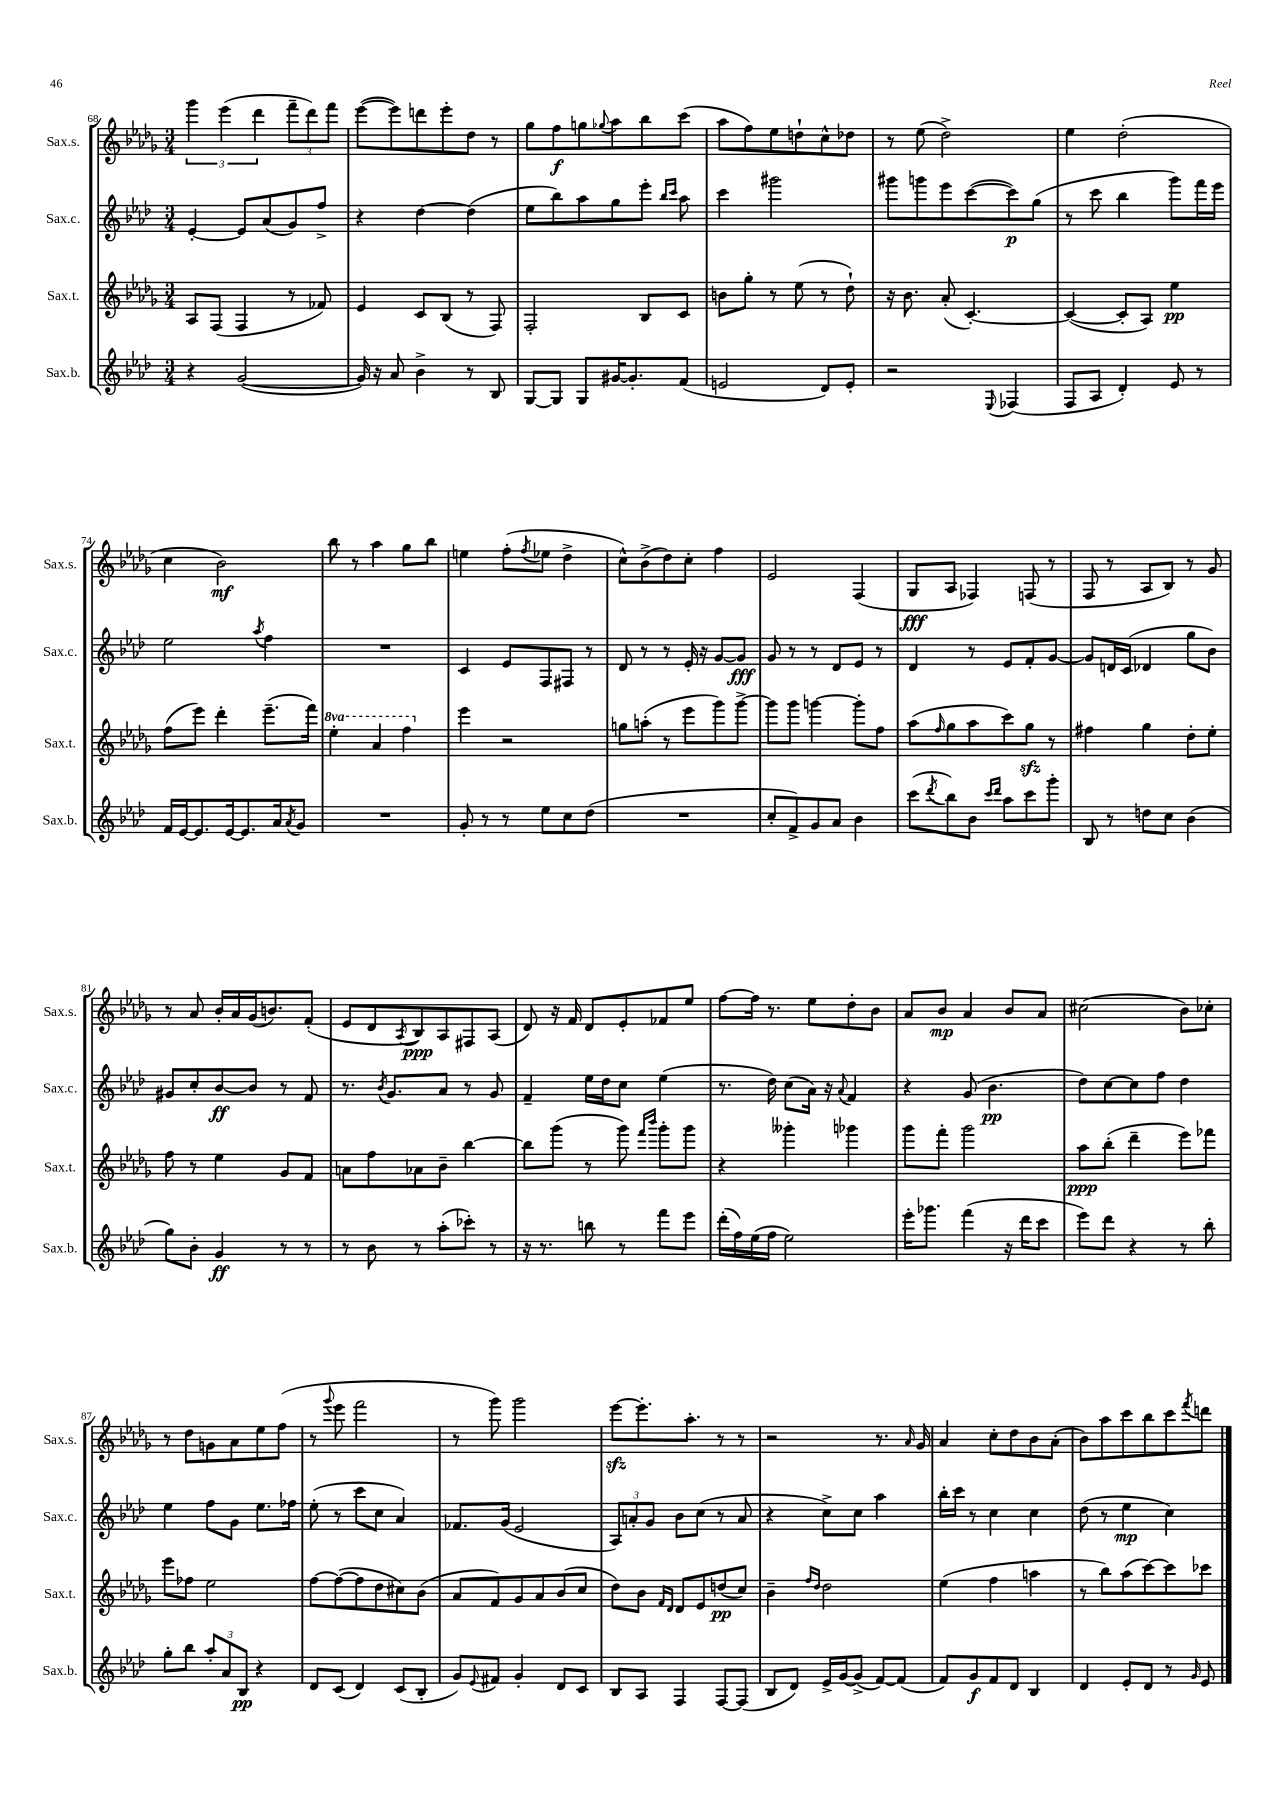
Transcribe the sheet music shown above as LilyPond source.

<<
\new StaffGroup <<
\new Staff = "s0" \with { instrumentName = "Sax.s." shortInstrumentName = "Sax.s." } {
    \clef treble \key des \major \numericTimeSignature \time 3/4
    \tuplet 3/2 { ges'''4 ees'''4( des'''4 } \tuplet 3/2 { f'''8-- des'''8) f'''8 } |
    ees'''8~( ees'''8) d'''8 ees'''8-. des''8 r8 |
    ges''8 f''8\f g''8 \appoggiatura { ges''8 } aes''8 bes''8 c'''8( |
    aes''8 f''8) ees''8 d''8-! c''8-^ des''8 |
    r8 ees''8( des''2->) |
    ees''4 des''2-.( |
    c''4 bes'2\mf) |
    bes''8 r8 aes''4 ges''8 bes''8 |
    e''4 f''8-.( \acciaccatura { f''8 } ees''8 des''4-> |
    c''8-^) bes'8->( des''8) c''8-. f''4 |
    ees'2 f4( |
    ges8\fff aes8 fes4) f8( r8 |
    f8 r8 aes8 bes8) r8 ges'8 |
    r8 aes'8 bes'16-. aes'16 ges'16( b'8.) f'8-.( |
    ees'8 des'8 \acciaccatura { aes8 } bes8\ppp) aes8 fis8 aes8( |
    des'8) r16 f'16 des'8 ees'8-. fes'8 ees''8 |
    f''8~ f''16 r8. ees''8 des''8-. bes'8 |
    aes'8 bes'8\mp aes'4 bes'8 aes'8 |
    cis''2( bes'8) ces''8-. |
    r8 des''8 g'8 aes'8 ees''8 f''8( |
    r8 \appoggiatura { ges'''8 } ees'''8 f'''2 |
    r8 ges'''8) ges'''2 |
    ees'''8~\sfz ees'''8.-. aes''8.-. r8 r8 |
    r2 r8. \grace { aes'16 } ges'16 |
    aes'4 c''8-. des''8 bes'8 aes'8-.( |
    bes'8) aes''8 c'''8 bes''8 c'''8 \acciaccatura { f'''8 } d'''8 \bar "|." |
}
\new Staff = "s1" \with { instrumentName = "Sax.c." shortInstrumentName = "Sax.c." } {
    \clef treble \key aes \major \numericTimeSignature \time 3/4
    ees'4~-. ees'8 aes'8( g'8) f''8-> |
    r4 des''4~ des''4( |
    ees''8 bes''8) aes''8 g''8 ees'''8-. \grace { bes''16 c'''16 } aes''8 |
    c'''4 gis'''2 |
    gis'''8 g'''8 ees'''8 c'''8~( c'''8\p) g''8( |
    r8 c'''8 bes''4 g'''8) f'''16 ees'''16 |
    ees''2 \acciaccatura { aes''8 } f''4 |
    R2. |
    c'4 ees'8 f8 fis8 r8 |
    des'8 r8 r8 ees'16-. r16 g'8~ g'8\fff |
    g'8 r8 r8 des'8 ees'8 r8 |
    des'4 r8 ees'8 f'8-. g'8~ |
    g'8 d'16 c'16( des'4 g''8 bes'8) |
    gis'8 c''8-. bes'8~\ff bes'8 r8 f'8 |
    r8. \acciaccatura { bes'8 } g'8. aes'8 r8 g'8 |
    f'4-- ees''16 des''16 c''8 ees''4( |
    r8. des''16) c''8( aes'16) r16 \appoggiatura { aes'8 } f'4 |
    r4 g'8( bes'4.\pp |
    des''8) c''8~ c''8 f''8 des''4 |
    ees''4 f''8 g'8 ees''8. fes''16 |
    ees''8-.( r8 c'''8 c''8 aes'4) |
    fes'8. g'16( ees'2 |
    \tuplet 3/2 { aes8) a'8-. g'8 } bes'8 c''8( r8 a'8 |
    r4 c''8->) c''8 aes''4 |
    bes''16-. c'''16 r8 c''4 c''4 |
    des''8( r8 ees''4\mp c''4) \bar "|." |
}
\new Staff = "s2" \with { instrumentName = "Sax.t." shortInstrumentName = "Sax.t." } {
    \clef treble \key des \major \numericTimeSignature \time 3/4 \set Staff.ottavationMarkups = #ottavation-simple-ordinals
    aes8 f8( f4 r8 fes'8) |
    ees'4 c'8 bes8( r8 f8) |
    f2-. bes8 c'8 |
    b'8 ges''8-. r8 ees''8( r8 des''8-!) |
    r16 bes'8. aes'8-.( c'4.~-.) |
    c'4~( c'8-. aes8) ees''4\pp |
    f''8( ees'''8) des'''4-. ees'''8.--( f'''16) |
    \ottava #1 ees'''4-. aes''4 f'''4 \ottava #0 |
    ees'''4 r2 |
    g''8 a''8-.( r8 ees'''8 ges'''8) ges'''8~-> |
    ges'''8 ges'''8 g'''4~ g'''8-. f''8 |
    aes''8( \grace { f''16 } ges''8 aes''8 c'''8) ges''8\sfz r8 |
    fis''4 ges''4 des''8-. ees''8-. |
    f''8 r8 ees''4 ges'8 f'8 |
    a'8 f''8 aes'8 bes'8-- bes''4~ |
    bes''8 ges'''8( r8 ges'''8) \grace { f'''16 bes'''16 } ges'''8-. ges'''8 |
    r4 geses'''4-. ges'''4 |
    ges'''8 f'''8-. ges'''2 |
    aes''8\ppp bes''8-.( des'''4-- ees'''8) fes'''8 |
    ees'''8 fes''8 ees''2 |
    f''8~ f''8~( f''8 des''8 cis''8) bes'8( |
    aes'8 f'8) ges'8 aes'8 bes'8( c''8 |
    des''8) bes'8 \grace { f'16 des'16 } des'8 ees'8 d''8\pp( c''8) |
    bes'4-- \grace { f''16 des''16 } des''2 |
    ees''4( f''4 a''4 |
    r8 bes''8) aes''8( c'''8~) c'''8 ces'''8 \bar "|." |
}
\new Staff = "s3" \with { instrumentName = "Sax.b." shortInstrumentName = "Sax.b." } {
    \clef treble \key aes \major \numericTimeSignature \time 3/4
    r4 g'2~( |
    g'16) r16 aes'8 bes'4-> r8 bes8 |
    g8~ g8 g8 gis'16~ gis'8.-. f'8( |
    e'2 des'8) e'8-. |
    r2 \appoggiatura { ees8 } fes4( |
    f8 aes8 des'4-.) ees'8 r8 |
    f'16 ees'16~ ees'8. ees'16~ ees'8. aes'16 \acciaccatura { aes'8 } g'8 |
    R2. |
    g'8-. r8 r8 ees''8 c''8 des''8( |
    R2. |
    c''8-. f'8->) g'8 aes'8 bes'4 |
    c'''8( \acciaccatura { des'''8 } bes''8) bes'8 \grace { c'''16 des'''16 } aes''8 c'''8 g'''8-. |
    bes8 r8 d''8 c''8 bes'4( |
    g''8) bes'8-. g'4\ff r8 r8 |
    r8 bes'8 r8 aes''8-.( ces'''8-.) r8 |
    r16 r8. b''8 r8 f'''8 ees'''8 |
    des'''16-.( f''16) ees''16( f''16 ees''2) |
    ees'''16-. ges'''8. f'''4( r16 des'''16 c'''8 |
    ees'''8) des'''8 r4 r8 bes''8-. |
    g''8-. bes''8 \tuplet 3/2 { aes''8-. aes'8 bes8\pp } r4 |
    des'8 c'8( des'4) c'8( bes8-. |
    g'8) \appoggiatura { ees'8 } fis'8 g'4-. des'8 c'8 |
    bes8 aes8 f4 f8~ f8( |
    bes8 des'8) ees'16-> g'16~ g'8->( f'8~) f'8( |
    f'8) g'8\f f'8 des'8 bes4 |
    des'4 ees'8-. des'8 r8 \grace { g'16 } ees'8 \bar "|." |
}
>>
>>
\layout { \context { \Score currentBarNumber = #68 } }
